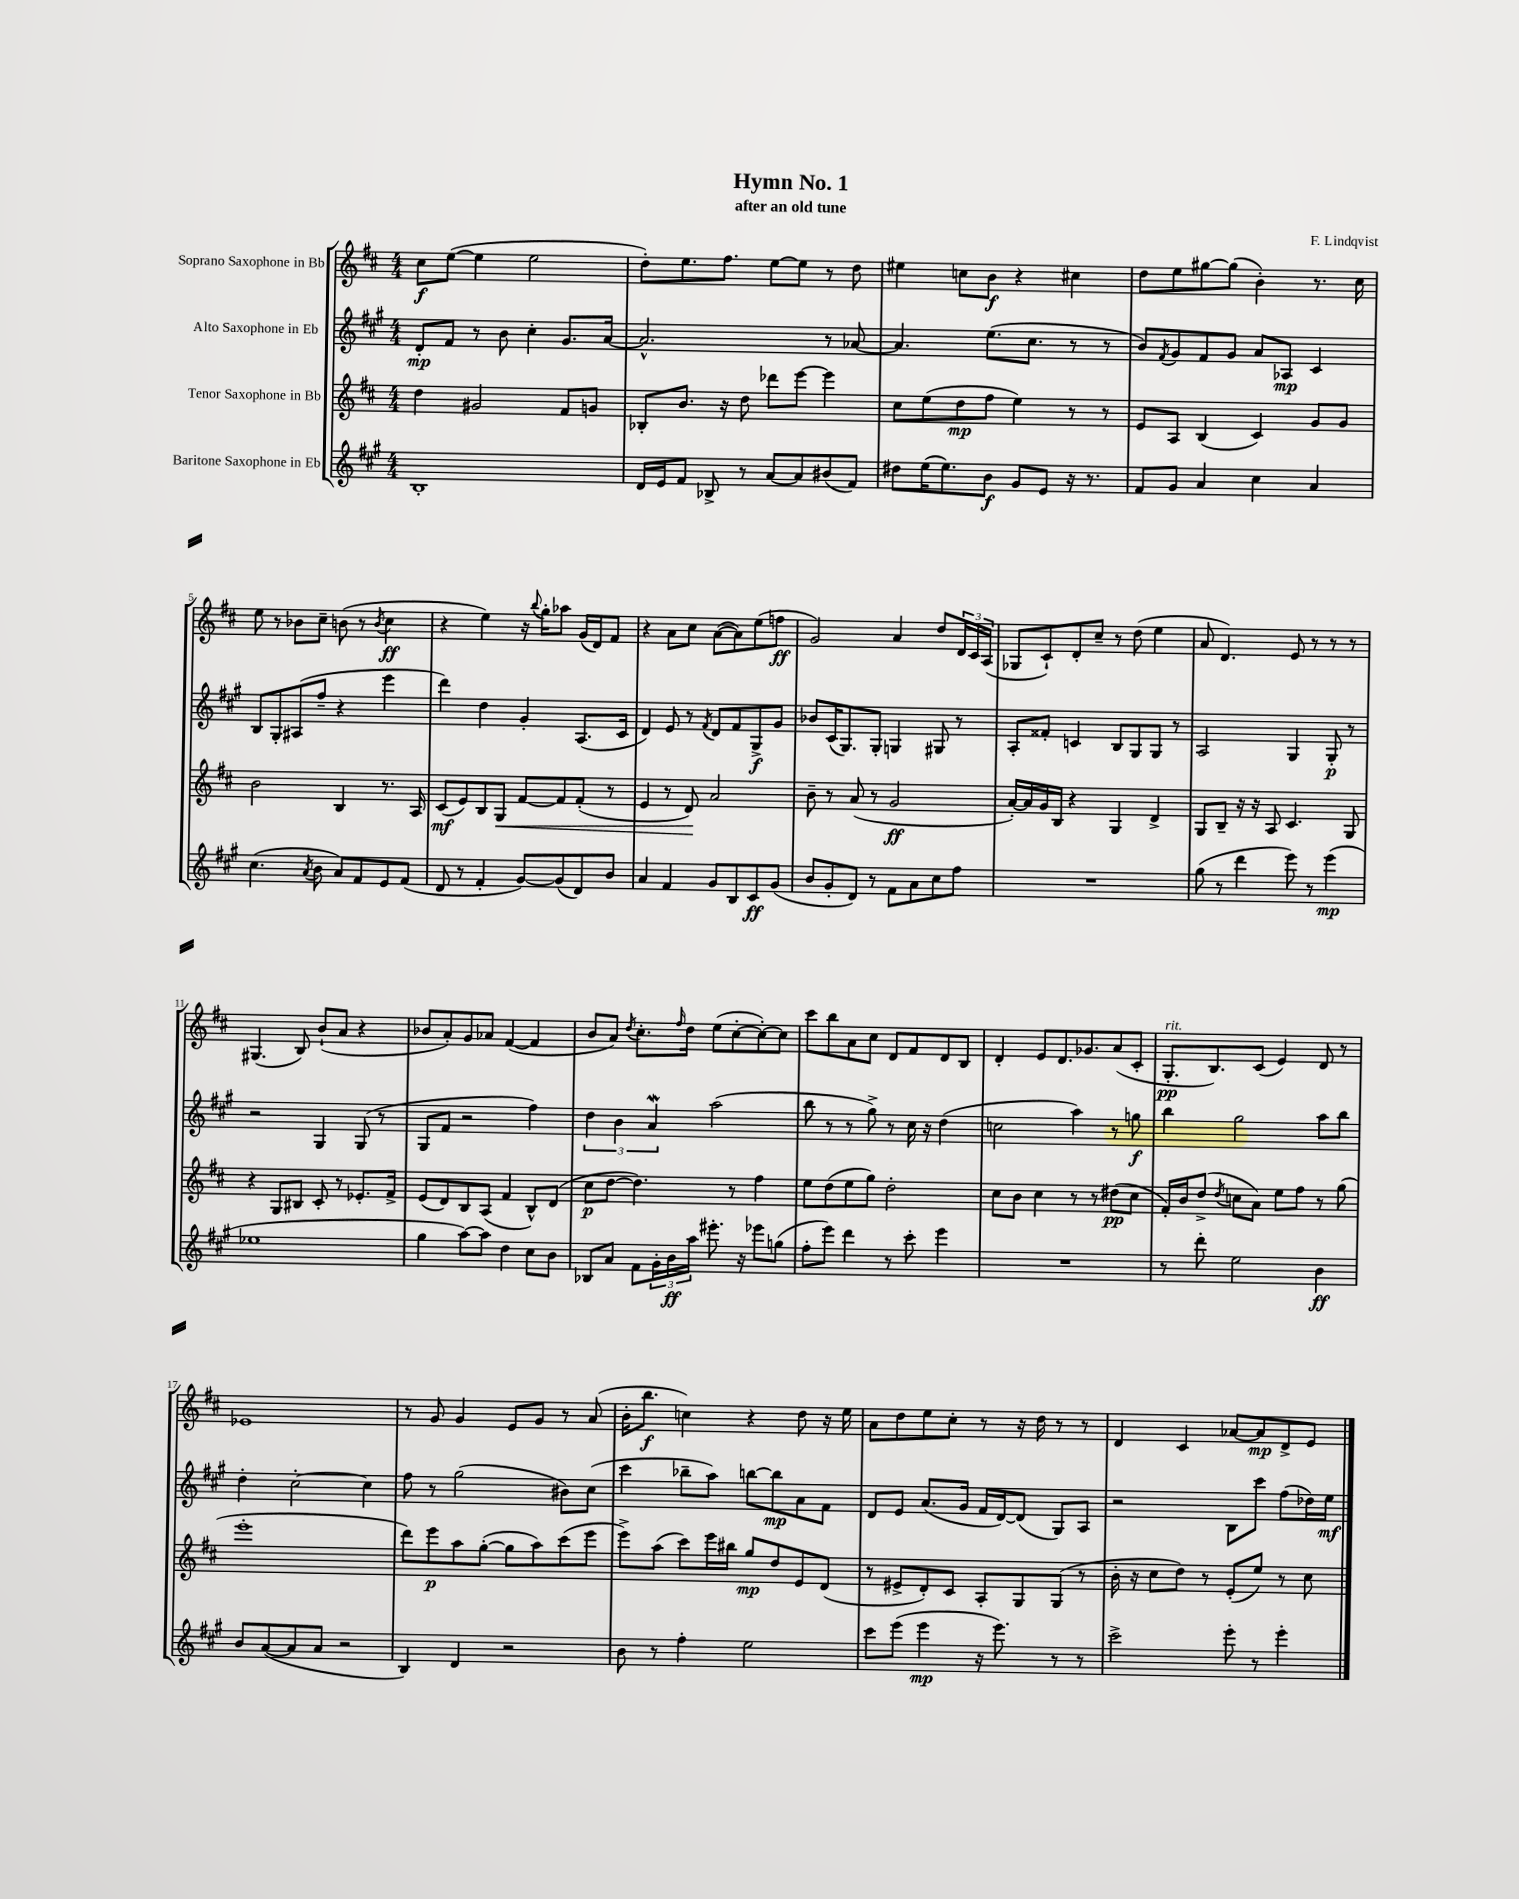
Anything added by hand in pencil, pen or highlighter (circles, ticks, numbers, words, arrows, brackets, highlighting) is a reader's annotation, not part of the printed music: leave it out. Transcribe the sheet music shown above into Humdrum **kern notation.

**kern	**dynam	**kern	**dynam	**kern	**dynam	**kern	**dynam
*part4	*part4	*part3	*part3	*part2	*part2	*part1	*part1
*staff4	*staff4	*staff3	*staff3	*staff2	*staff2	*staff1	*staff1
*I"Baritone Saxophone in Eb	*	*I"Tenor Saxophone in Bb	*	*I"Alto Saxophone in Eb	*	*I"Soprano Saxophone in Bb	*
*clefG2	*	*clefG2	*	*clefG2	*	*clefG2	*
*k[f#c#g#]	*	*k[f#c#]	*	*k[f#c#g#]	*	*k[f#c#]	*
*M4/4	*	*M4/4	*	*M4/4	*	*M4/4	*
=1	=1	=1	=1	=1	=1	=1	=1
1B'	.	4dd\	.	8d'/L	mp	8cc#\L	f
.	.	.	.	8f#/J	.	([8ee\J	.
.	.	2g#X/	.	8r	.	4ee\]	.
.	.	.	.	8b\	.	.	.
.	.	.	.	4cc#'\	.	2ee\	.
.	.	8f#/L	.	8.g#/L	.	.	.
.	.	8gn/J	.	.	.	.	.
.	.	.	.	[16a/Jk	.	.	.
=2	=2	=2	=2	=2	=2	=2	=2
16d/LL	.	8B-X'/L	.	2.a^^/]	.	8dd'\L)	.
16e/J	.	.	.	.	.	.	.
8f#/J	.	8.b/J	.	.	.	8.ee\	.
8B-X^/	.	.	.	.	.	.	.
.	.	16r	.	.	.	8.ff#\J	.
8r	.	8dd\	.	.	.	.	.
[8a/L	.	8ddd-X\L	.	.	.	[8ee\L	.
8a/]	.	[8eee\J	.	.	.	8ee\J]	.
(8b#X/	.	4eee\]	.	8r	.	8r	.
8f#/J)	.	.	.	[8a-X/	.	8dd\	.
=3	=3	=3	=3	=3	=3	=3	=3
8dd#X\L	.	8cc#\L	.	4.a-/]	.	4ee#X\	.
(16ee\K	.	(8ee\	.	.	.	.	.
8.ee\)	.	.	.	.	.	.	.
.	.	8dd\	mp	.	.	8ccn\L	.
8b\J	f	8ff#\J	.	(8.ee\L	.	8b\J	f
8g#/L	.	4ee\)	.	.	.	4r	.
.	.	.	.	8.cc#\J	.	.	.
8e/J	.	.	.	.	.	.	.
16r	.	8r	.	8r	.	4cc#X\	.
8.r	.	.	.	.	.	.	.
.	.	8r	.	8r	.	.	.
=4	=4	=4	=4	=4	=4	=4	=4
8f#/L	.	8e/L	.	8b/L)	.	8dd\L	.
.	.	.	.	8qf#/	.	.	.
8g#/J	.	8A/J	.	8g#/	.	8ee\	.
4a/	.	(4B/	.	8f#/	.	[8gg#X\	.
.	.	.	.	8g#/J	.	(8gg#\J]	.
4cc#\	.	4c#/)	.	8a/L	.	4b'\)	.
.	.	.	.	8A-X/J	mp	.	.
4a/	.	8g/L	.	4c#/	.	8.r	.
.	.	8g/J	.	.	.	.	.
.	.	.	.	.	.	16cc#\	.
!!LO:LB:g=z
=5	=5	=5	=5	=5	=5	=5	=5
(4.cc#\	.	2b\	.	8B/L	.	8ee\	.
.	.	.	.	8G#'/	.	8r	.
.	.	.	.	(8A#X/	.	8b-X\L	.
8qa/	.	.	.	.	.	.	.
8b\	.	.	.	8ff#~/J	.	8cc#~\J	.
8a/L)	.	4B/	.	4r	.	(8bn\	.
8f#/	.	.	.	.	.	8r	.
.	.	.	.	.	.	8qb/	.
8e/	.	8.r	.	4eee\	.	4cc#\	ff
(8f#/J	.	.	.	.	.	.	.
.	.	16A/	.	.	.	.	.
=6	=6	=6	=6	=6	=6	=6	=6
8d/	.	(8c#/L	mf	4ddd\)	.	4r	.
8r	.	8e/)	.	.	.	.	.
4f#'/	.	8B/	.	4dd\	.	4ee\)	.
!	!	!	!LO:HP:b	!	!	!	!
.	.	8G/J	<	.	.	.	.
[8g#/L)	.	[8f#/L	.	4g#'/	.	16r	.
.	.	.	.	.	.	8qqbb/	.
.	.	.	.	.	.	16gg'\KL	.
(8g#/]	.	8f#/]	.	.	.	8aa-X\J	.
8d/)	.	(8f#'/J	.	(8.A/L	.	(16g/LL	.
.	.	.	.	.	.	16d/J)	.
8b/J	.	8r	.	.	.	8f#/J	.
.	.	.	.	16c#/Jk	.	.	.
=7	=7	=7	=7	=7	=7	=7	=7
4a/	.	4e/	.	4d/)	.	4r	.
4f#/	.	8r	.	8e/	.	8a\L	.
.	.	8d/)	.	8r	.	8cc#\J	.
.	.	.	.	8qf#/	.	.	.
8g#/L	.	2a/	[	8d/L	.	([8a\L	.
8B/	.	.	.	8f#/	.	8a\])	.
8c#/	ff	.	.	8G#^/	f	(8ee\	.
(8g#/J	.	.	.	8g#/J	.	8ffn\J	ff
=8	=8	=8	=8	=8	=8	=8	=8
8b/L	.	8b~\	.	8b-X/L	.	2g/)	.
8g#'/	.	8r	.	(16c#/K	.	.	.
.	.	.	.	8.G#/)	.	.	.
8d/J)	.	(8a/	.	.	.	.	.
8r	.	8r	.	8G#'/J	.	.	.
8f#\L	.	2g/	ff	4Gn/	.	4a/	.
8a\	.	.	.	.	.	.	.
8cc#\	.	.	.	8G#X/	.	8dd/L	.
8ff#\J	.	.	.	8r	.	24d/L	.
.	.	.	.	.	.	24c#/	.
.	.	.	.	.	.	(24A/JJ	.
=9	=9	=9	=9	=9	=9	=9	=9
1r	.	[16a'/LL)	.	8A'/L	.	8G-X/L	.
.	.	16a/]	.	.	.	.	.
.	.	16g/	.	8f##X'/J	.	8c#`/)	.
.	.	16B/JJ	.	.	.	.	.
.	.	4r	.	4cn/	.	8d'/	.
.	.	.	.	.	.	8cc#~/J	.
.	.	4G/	.	8B/L	.	8r	.
.	.	.	.	8G#/	.	(8dd\	.
.	.	4d^/	.	8G#/J	.	4ee\	.
.	.	.	.	8r	.	.	.
=10	=10	=10	=10	=10	=10	=10	=10
(8gg#\	.	8G/L	.	2A/	.	8a/	.
8r	.	8B~/J	.	.	.	4.d/)	.
4ddd\	.	16r	.	.	.	.	.
.	.	16r	.	.	.	.	.
.	.	8A/	.	.	.	.	.
8eee\)	.	4.c#/	.	4G#/	.	8e/	.
8r	.	.	.	.	.	8r	.
(4eee\	mp	.	.	8G#'/	p	8r	.
.	.	8G/	.	8r	.	8r	.
!!LO:LB:g=z
=11	=11	=11	=11	=11	=11	=11	=11
1ee-X	.	4r	.	2r	.	(4.G#X/	.
.	.	8G/L	.	.	.	.	.
.	.	8B#X/J	.	.	.	8B/)	.
.	.	8c#'/	.	4G#/	.	(8b`/L	.
.	.	8r	.	.	.	8a/J	.
.	.	8.e-X'/L	.	(8G#/	.	4r	.
.	.	.	.	8r	.	.	.
.	.	16f#^/Jk	.	.	.	.	.
=12	=12	=12	=12	=12	=12	=12	=12
4gg#\	.	(8e/L	.	8G#/L	.	8b-X/L	.
.	.	8d/)	.	8f#/J	.	8a'/)	.
[8aa\L)	.	8B/	.	2r	.	8g/	.
8aa\J]	.	(8A/J	.	.	.	8a-X/J	.
4dd\	.	4f#/	.	.	.	([4f#/	.
8cc#\L	.	8B^^/L)	.	4ff#\)	.	4f#/]	.
8b\J	.	(8d/J	.	.	.	.	.
=13	=13	=13	=13	=13	=13	=13	=13
8B-X/L	.	8cc#\L	p	6dd\	.	8b/L	.
8a/J	.	[8dd\J	.	.	.	8a/J)	.
.	.	.	.	6b\	.	.	.
.	.	.	.	.	.	8qdd/	.
8f#\L	.	4.dd\])	.	.	.	8.cc#'\L	.
.	.	.	.	6aw/	.	.	.
24g#'\L	.	.	.	.	.	.	.
24b\	ff	.	.	.	.	.	.
.	.	.	.	.	.	16qqff#/	.
.	.	.	.	.	.	16dd\Jk	.
24aa\JJ	.	.	.	.	.	.	.
8.eee#X'\	.	.	.	(2aa\	.	(8ee\L	.
.	.	8r	.	.	.	[8cc#'\	.
16r	.	.	.	.	.	.	.
8eee-X\L	.	4ff#\	.	.	.	8cc#'\_)	.
(8ggn\J	.	.	.	.	.	8cc#\J]	.
=14	=14	=14	=14	=14	=14	=14	=14
8ff#'\L	.	8ee\L	.	8bb\	.	8ccc#\L	.
8eee\J)	.	(8dd\	.	8r	.	8bb\	.
4ddd\	.	8ee\	.	8r	.	8a\	.
.	.	8gg\J)	.	8gg#^\)	.	8cc#\J	.
8r	.	2dd'\	.	8r	.	8d/L	.
8ccc#'\	.	.	.	16cc#\	.	8f#/	.
.	.	.	.	16r	.	.	.
4eee\	.	.	.	(4dd\	.	8d/	.
.	.	.	.	.	.	8B/J	.
=15	=15	=15	=15	=15	=15	=15	=15
1r	.	8cc#\L	.	2ccn\	.	4d'/	.
.	.	8b\J	.	.	.	.	.
.	.	4cc#\	.	.	.	8e/L	.
.	.	.	.	.	.	8.d/	.
.	.	8r	.	4aa\)	.	.	.
.	.	.	.	.	.	8.g-X/	.
.	.	8r	.	.	.	.	.
.	.	(8dd#X\L	pp	8r	.	(8a/	.
.	.	8cc#\J	.	8ggn\	f	8c#'/J	.
=16	=16	=16	=16	=16	=16	=16	=16
!	!	!	!	!	!	!LO:TX:a:i:t=rit.	!
8r	.	16f#'/LL)	.	4bb\	.	8.G'/L	pp
.	.	16b/J	.	.	.	.	.
8ddd'\	.	(8dd^/J	.	.	.	.	.
.	.	.	.	.	.	8.B/)	.
.	.	8qdd/	.	.	.	.	.
2ee\	.	8ccn\L	.	2gg#\	.	.	.
.	.	8a\J)	.	.	.	(8c#/J	.
.	.	8ee\L	.	.	.	4e/)	.
.	.	8ff#\J	.	.	.	.	.
4b\	ff	8r	.	8aa\L	.	8d/	.
.	.	(8gg\	.	8bb\J	.	8r	.
!!LO:LB:g=z
=17	=17	=17	=17	=17	=17	=17	=17
8b/L	.	1eee'	.	4dd'\	.	1e-X	.
([8a/	.	.	.	.	.	.	.
8a/]	.	.	.	[2cc#'\	.	.	.
8a/J	.	.	.	.	.	.	.
2r	.	.	.	.	.	.	.
.	.	.	.	4cc#\]	.	.	.
=18	=18	=18	=18	=18	=18	=18	=18
4B/)	.	8ddd\L)	.	8ff#\	.	8r	.
.	.	8eee\	p	8r	.	8g/	.
4d/	.	8aa\	.	(2gg#\	.	4g/	.
.	.	([8gg'\J	.	.	.	.	.
2r	.	8gg\L]	.	.	.	8e/L	.
.	.	8aa\)	.	.	.	8g/J	.
.	.	(8ccc#\	.	8b#X\L)	.	8r	.
.	.	8eee\J	.	(8cc#\J	.	(8a/	.
=19	=19	=19	=19	=19	=19	=19	=19
8b\	.	8eee^\L)	.	4ccc#\	.	16b'\KL	.
.	.	.	.	.	.	8.bb\J	f
8r	.	(8aa\J	.	.	.	.	.
4ff#'\	.	8ccc#\L)	.	8bb-X~\L	.	4ccn\)	.
.	.	16eee\L	.	8aa\J)	.	.	.
.	.	16bb#X\JJ	.	.	.	.	.
2ee\	.	8gg/L	mp	[8bbn\L	.	4r	.
.	.	8dd/	.	8bb\]	mp	.	.
.	.	8e/	.	8a\	.	8dd\	.
.	.	(8d/J	.	8f#\J	.	16r	.
.	.	.	.	.	.	16ee\	.
=20	=20	=20	=20	=20	=20	=20	=20
8ccc#\L	.	8r	.	8d/L	.	8a\L	.
(8eee\J	.	8e#X^/L	.	8e/J	.	8dd\	.
4eee\	mp	8d'/)	.	(8.a/L	.	8ee\	.
.	.	8c#/J	.	.	.	8cc#'\J	.
.	.	.	.	16g#/Jk	.	.	.
16r	.	8A'/L	.	16f#/LL	.	8r	.
8.eee\)	.	.	.	[16d/J)	.	.	.
.	.	8G/	.	(8d/J]	.	16r	.
.	.	.	.	.	.	16dd\	.
8r	.	(8G/J	.	8G#/L)	.	8r	.
8r	.	8r	.	8A/J	.	8r	.
=21	=21	=21	=21	=21	=21	=21	=21
2ccc#^\	.	16b'\	.	2r	.	4d/	.
.	.	16r	.	.	.	.	.
.	.	8cc#\L	.	.	.	.	.
.	.	8dd\J)	.	.	.	4c#/	.
.	.	8r	.	.	.	.	.
8eee'\	.	(8e'/L	.	8B\L	.	[8a-X/L	.
8r	.	8ee/J)	.	8ccc#\J	.	8a-/]	mp
4eee'\	.	8r	.	(8ff#\L	.	8d^/	.
.	.	8cc#\	.	16dd-X\L)	.	8e/J	.
.	.	.	.	16ee\JJ	mf	.	.
==	==	==	==	==	==	==	==
*-	*-	*-	*-	*-	*-	*-	*-
